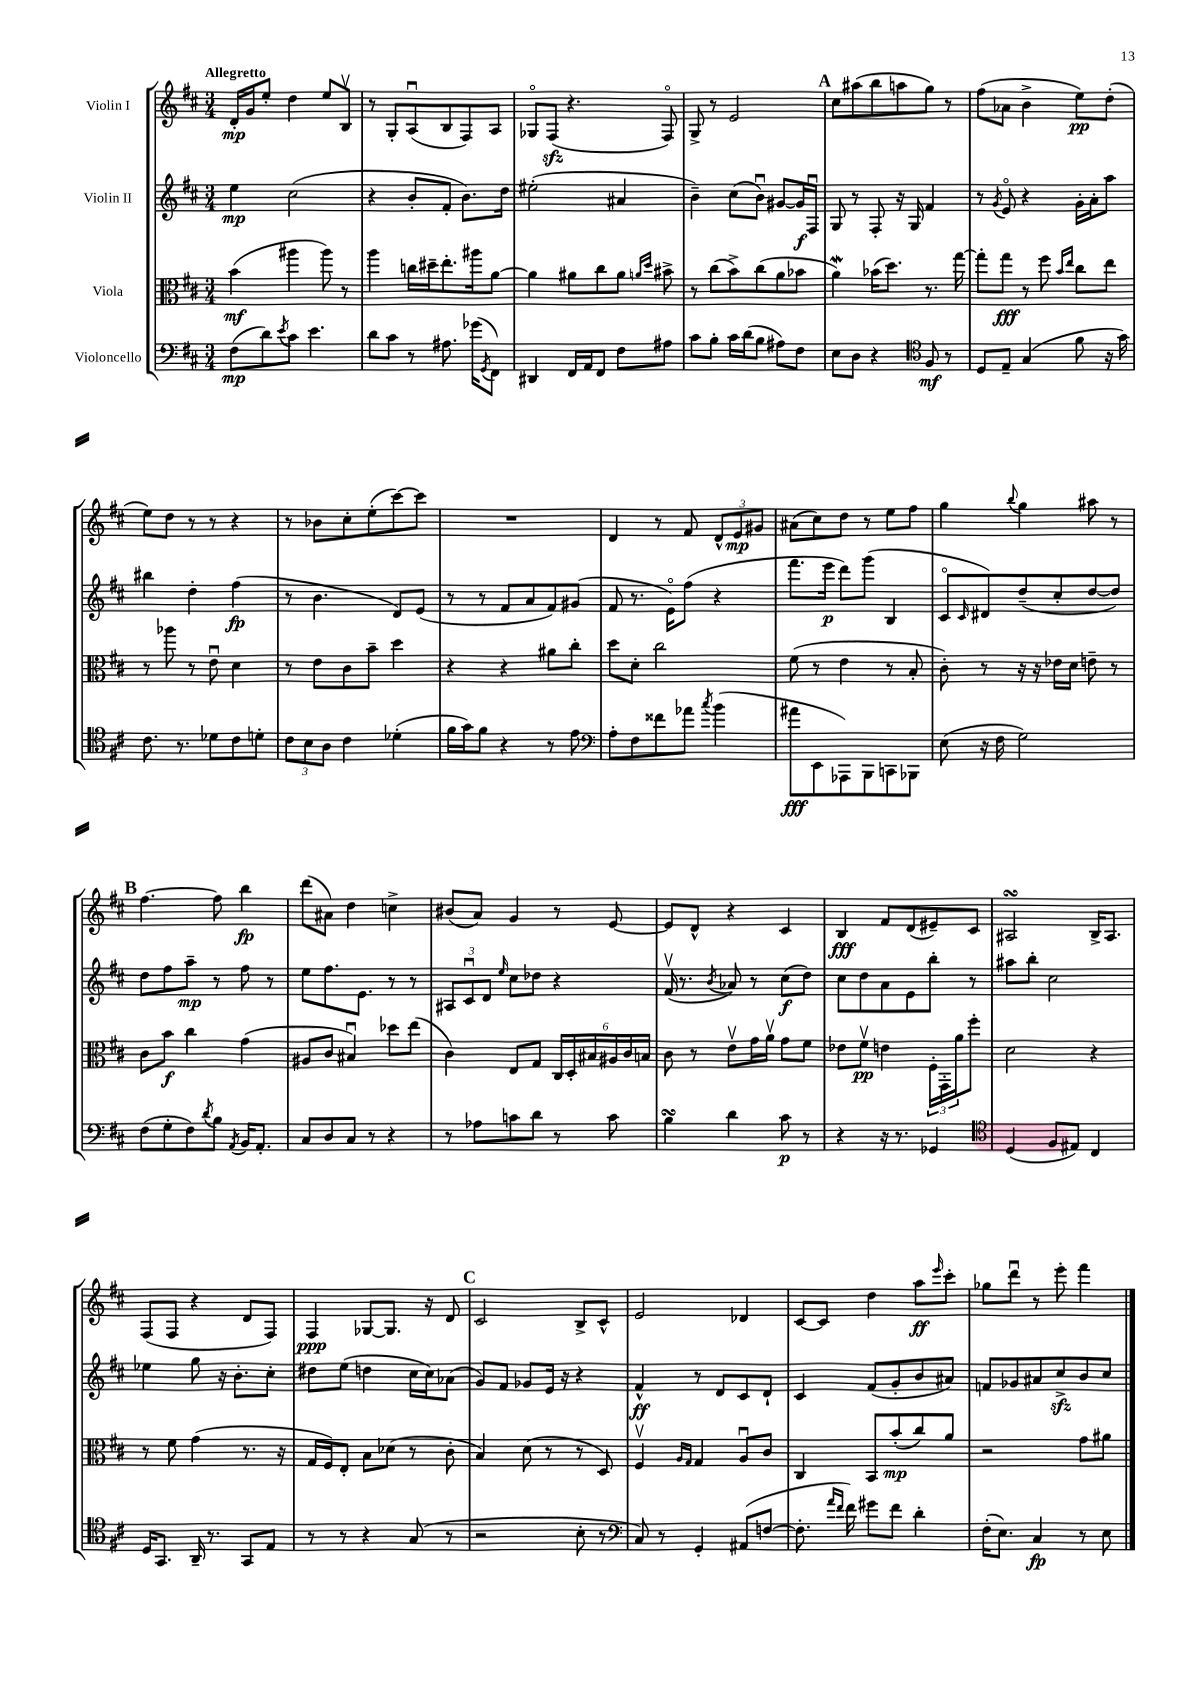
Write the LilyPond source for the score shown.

<<
\new StaffGroup <<
\new Staff = "s0" \with { instrumentName = "Violin I" } {
    \clef treble \key d \major \numericTimeSignature \time 3/4 \tempo "Allegretto"
    d'16-.\mp g'16 e''8-. d''4 e''8 b8\upbow |
    r8 g8-. a8\downbow( b8 fis8) a8 |
    ges8\flageolet fis8\sfz( r4. fis8\flageolet) |
    g8-> r8 e'2 |
    \mark \markup { \bold "A" } cis''8 ais''8( b''8 a''8 g''8) r8 |
    fis''8( aes'8 b'4-> e''8\pp) d''8-.( |
    e''8) d''8 r8 r8 r4 |
    r8 bes'8 cis''8-. e''8-.( cis'''8~) cis'''8 |
    R2. |
    d'4 r8 fis'8 \tuplet 3/2 { d'8-^ e'8\mp gis'8 } |
    ais'8( cis''8) d''8 r8 e''8 fis''8 |
    g''4 \appoggiatura { b''8 } g''4 ais''8 r8 |
    \mark \markup { \bold "B" } fis''4.~ fis''8 b''4\fp |
    d'''8( ais'8) d''4 c''4-> |
    bis'8( a'8) g'4 r8 e'8~ |
    e'8 d'8-^ r4 cis'4 |
    b4\fff fis'8 d'8( eis'8--) cis'8 |
    ais2\turn b16-> ais8. |
    fis8( fis8 r4 d'8 fis8) |
    fis4\ppp ges8~ ges8. r16 d'8 |
    \mark \markup { \bold "C" } cis'2 b8-> cis'8-^ |
    e'2 des'4 |
    cis'8~ cis'8 d''4 a''8\ff \grace { e'''16 } cis'''8-. |
    ges''8 d'''8\downbow r8 e'''8-. fis'''4 \bar "|." |
}
\new Staff = "s1" \with { instrumentName = "Violin II" } {
    \clef treble \key d \major \numericTimeSignature \time 3/4
    e''4\mp cis''2( |
    r4 b'8-. fis'8-. b'8.) d''16 |
    eis''2-.( ais'4 |
    b'4--) cis''8( b'8\downbow) gis'8~ gis'16\f fis16\downbow |
    \mark \markup { \bold "A" } g8 r8 fis8-. r16 g16 fis'4 |
    r8 \acciaccatura { g'8 } e'8\flageolet r4 g'16-. a'16-. a''8 |
    bis''4 d''4-. fis''4\fp( |
    r8 b'4. d'8) e'8( |
    r8 r8 fis'8 a'8 fis'8) gis'8( |
    fis'8 r8. e'16\flageolet) fis''8( r4 |
    fis'''8. e'''16\p d'''8) g'''8( b4 |
    cis'8\flageolet \grace { cis'16 } dis'8) d''8--( cis''8-. d''8~ d''8) |
    \mark \markup { \bold "B" } d''8 fis''8 a''8--\mp r8 fis''8 r8 |
    e''8 fis''8. e'8. r8 r8 |
    \tuplet 3/2 { ais8 cis'8\downbow d'8 } \grace { e''16 } cis''8 des''8 r4 |
    fis'16\upbow( r8. \acciaccatura { b'8 } aes'8) r8 cis''8\f( d''8) |
    cis''8 d''8 a'8 e'8 b''8-. r8 |
    ais''8 b''8-. cis''2 |
    ees''4 g''8 r16 b'8.-. cis''8-. |
    dis''8 e''8( d''4 cis''16 cis''16) aes'8( |
    \mark \markup { \bold "C" } g'8) fis'8 ges'8 e'16 r16 r4 |
    fis'4-^\ff r8 d'8 cis'8 d'8-! |
    cis'4 fis'8( g'8-. b'8 ais'8) |
    f'8 ges'8 ais'8 cis''8->\sfz b'8 cis''8 \bar "|." |
}
\new Staff = "s2" \with { instrumentName = "Viola" } {
    \clef alto \key d \major \numericTimeSignature \time 3/4
    b'4\mf( ais''4 ais''8) r8 |
    a''4 c''16 dis''16-- e''8.-. ais''16 a'8~ |
    a'4 ais'8 cis''8 ais'8 \grace { a'16 d''16 } bis'8-> |
    r8 cis''8( b'8->) cis''8( a'8 bes'8 |
    \mark \markup { \bold "A" } a'4\mordent) bes'16( d''8.) r8. g''16~ |
    g''8-. g''8\fff r8 fis''8 \grace { b'16 e''16 } cis''8 e''8 |
    r8 aes''8 r8 e'8\downbow d'4 |
    r8 e'8 cis'8 b'8-- d''4 |
    r4 r4 ais'8 cis''8-. |
    d''8 d'8-. cis''2 |
    fis'8( r8 e'4 r8 b8-. |
    cis'8-.) r8 r16 r16 ees'16 d'16 e'8-- r8 |
    \mark \markup { \bold "B" } cis'8 b'8\f cis''4 g'4( |
    ais8 cis'8 bis4\downbow) des''8 e''8( |
    cis'4) e8 g8 \tuplet 6/4 { cis16 d16-. bis16 ais16 cis'16 b16 } |
    cis'8 r8 e'8\upbow g'16 a'16\upbow g'8 fis'8 |
    ees'8 fis'8\upbow\pp e'4 \tuplet 3/2 { fis16-. g,16-. a'16 } fis''8-. |
    d'2 r4 |
    r8 fis'8 g'4( r8. r16 |
    g16 fis16) e8-. b8 des'8( r8 cis'8-. |
    \mark \markup { \bold "C" } b4) d'8( r8 r8 d8) |
    fis4\upbow \grace { a16 g16 } g4 a8\downbow cis'8 |
    cis4 b,8 b'8-.\mp( cis''8) a'8 |
    r2 g'8 ais'8 \bar "|." |
}
\new Staff = "s3" \with { instrumentName = "Violoncello" } {
    \clef bass \key d \major \numericTimeSignature \time 3/4
    fis8\mp( d'8) \acciaccatura { e'8 } cis'8 e'4. |
    d'8 cis'8 r8 ais8. ges'16( \acciaccatura { g,8 } fis,8) |
    dis,4 fis,16 a,16 fis,8 fis8 ais8 |
    cis'8 b8-. cis'16 d'16( b8 ais8) fis8 |
    \mark \markup { \bold "A" } e8 d8 r4 \clef tenor fis8\mf r8 |
    d8 e8-- g4( fis'8 r16 g'16) |
    cis'8. r8. des'8 cis'8 d'8-. |
    \tuplet 3/2 { cis'8 b8 a8 } cis'4 des'4-.( |
    fis'16 g'16) fis'8 r4 r8 e'8 |
    \clef bass a8-. fis8 fisis'8 aes'8 \acciaccatura { cis''8 } b'4( |
    ais'8\fff e,8 aes,,8) b,,8 c,8 bes,,8 |
    e8( r16 fis16 g2) |
    \mark \markup { \bold "B" } fis8( g8-. fis8) \acciaccatura { d'8 } b8 \acciaccatura { a,8 } b,16 a,8.-. |
    cis8 d8 cis8 r8 r4 |
    r8 aes8 c'8 d'8 r8 c'8 |
    b4\turn d'4 cis'8\p r8 |
    r4 r16 r8. ges,4 |
    \clef tenor d4( fis8 eis8) cis4 |
    d16 g,8. a,16-- r8. g,8 e8 |
    r8 r8 r4 g8( r8 |
    \mark \markup { \bold "C" } r2 b8-. r8 |
    \clef bass cis8) r8 g,4-. ais,8( f8~ |
    f8.-. \grace { a'16 fis'16 } fis'16) gis'8 fis'8 d'4-. |
    fis16-.( e8.) cis4\fp r8 e8 \bar "|." |
}
>>
>>
\layout { \context { \Score \remove "Bar_number_engraver" } }
